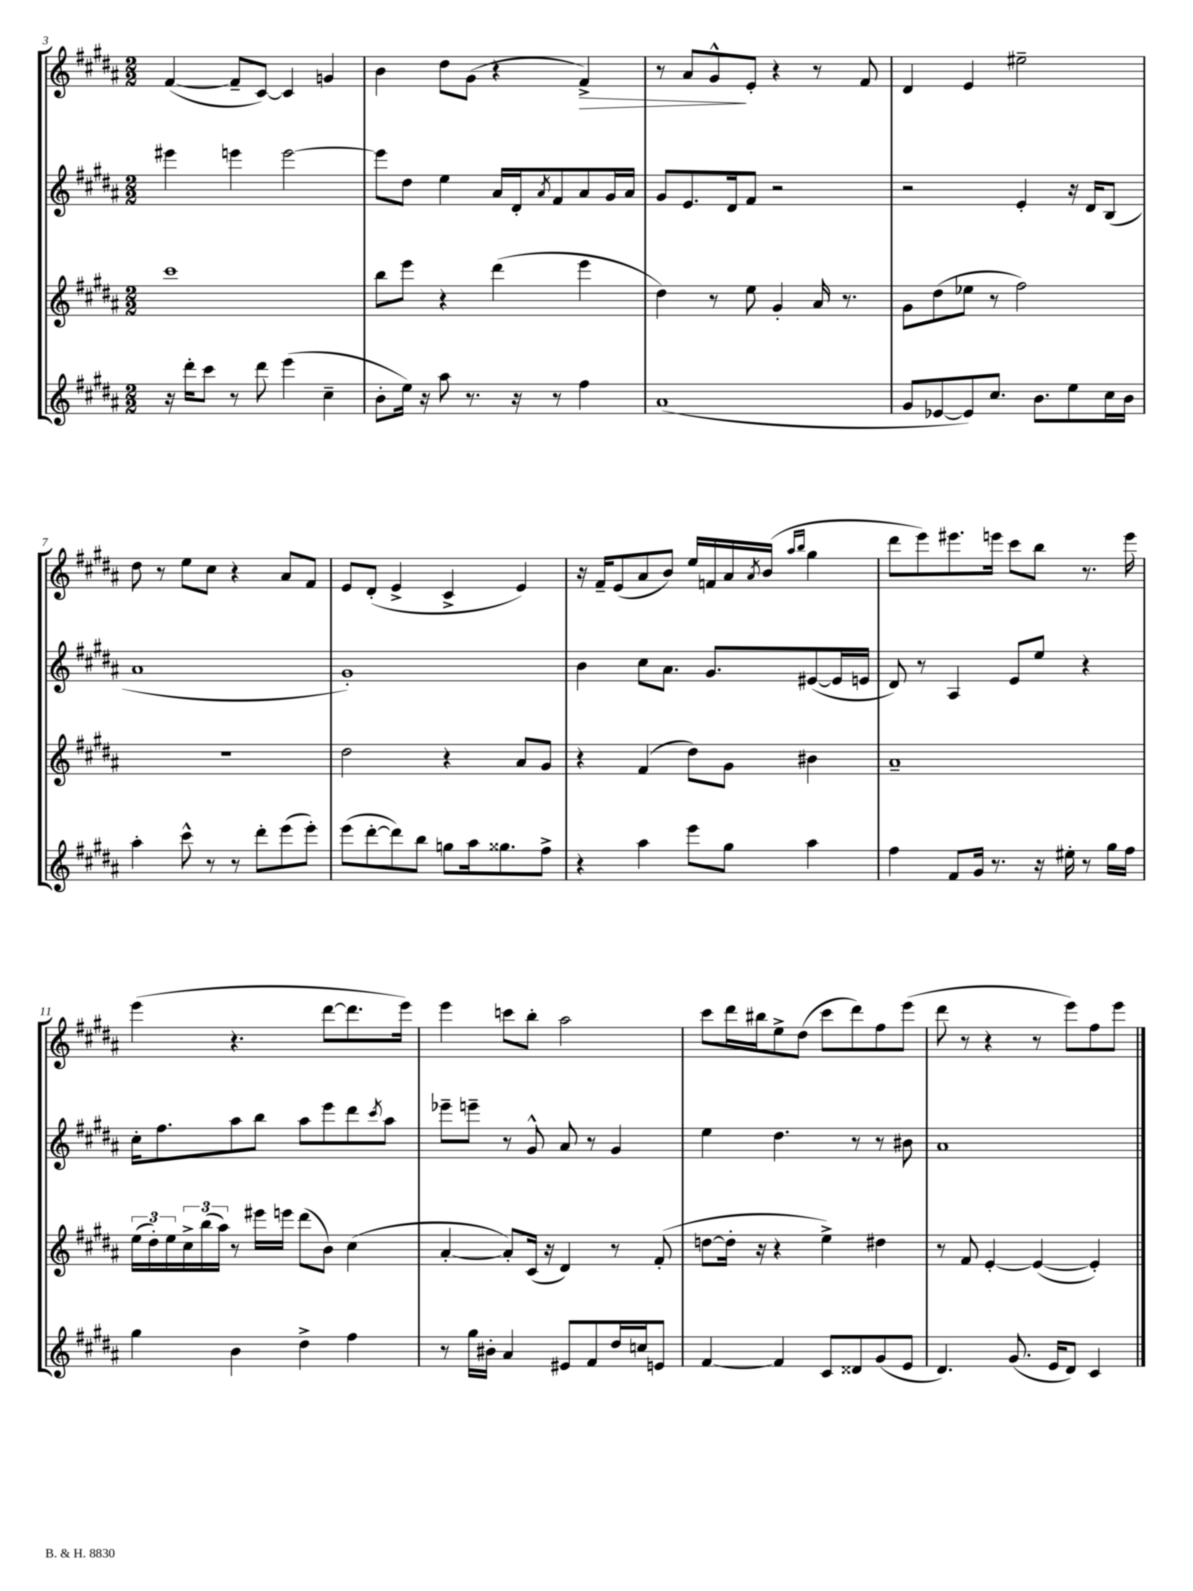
<<
\new StaffGroup <<
\new Staff = "s0" {
    \clef treble \key b \major \numericTimeSignature \time 2/2
    fis'4~( fis'8-- cis'8~) cis'4 g'4 |
    b'4 dis''8 gis'8( r4 fis'4->\>) |
    r8 ais'8 gis'8-^\! e'8-. r4 r8 fis'8 |
    dis'4 e'4 eis''2-- |
    dis''8 r8 e''8 cis''8 r4 ais'8 fis'8 |
    e'8 dis'8-.( e'4-> cis'4-> e'4) |
    r16 fis'16-- e'8( ais'8 b'8) e''16 f'16 ais'16 \acciaccatura { ais'8 } b'16( \grace { ais''16 b''16 } gis''4 |
    dis'''8 e'''8) eis'''8. e'''16 cis'''8 b''8 r8. e'''16 |
    e'''4( r4. dis'''8~ dis'''8. e'''16) |
    e'''4 c'''8 b''8-. ais''2 |
    cis'''8 dis'''16 bis''16 e''8-> dis''8( cis'''8 dis'''8) fis''8 e'''8( |
    dis'''8 r8 r4 r8 e'''8) fis''8 e'''8 \bar "|." |
}
\new Staff = "s1" {
    \clef treble \key b \major \numericTimeSignature \time 2/2
    eis'''4 e'''4 e'''2~ |
    e'''8 dis''8 e''4 ais'16 dis'16-. \acciaccatura { ais'8 } fis'8 ais'8 gis'16 ais'16 |
    gis'8 e'8. dis'16 fis'8 r2 |
    r2 e'4-. r16 dis'16 b8( |
    ais'1 |
    gis'1-.) |
    b'4 cis''8 ais'8. gis'8. eis'8~( eis'16 e'16 |
    dis'8) r8 ais4 e'8 e''8 r4 |
    cis''16-. fis''8. ais''8 b''8 ais''8 e'''8 dis'''8 \acciaccatura { cis'''8 } ais''8 |
    ees'''8-- e'''8-- r8 gis'8-^ ais'8 r8 gis'4 |
    e''4 dis''4. r8 r8 bis'8 |
    ais'1 \bar "|." |
}
\new Staff = "s2" {
    \clef treble \key b \major \numericTimeSignature \time 2/2
    cis'''1 |
    b''8 e'''8 r4 dis'''4( e'''4 |
    dis''4) r8 e''8 gis'4-. ais'16 r8. |
    gis'8 dis''8( ees''8 r8 fis''2) |
    R1 |
    dis''2 r4 ais'8 gis'8 |
    r4 fis'4( dis''8) gis'8 bis'4 |
    ais'1-- |
    \tuplet 3/2 { e''16( dis''16-.) e''16 } \tuplet 3/2 { cis''16-> b''16( ais''16) } r8 eis'''16 e'''16 dis'''8( b'8) cis''4( |
    ais'4~-. ais'8-.) cis'16( r16 dis'4) r8 fis'8-.( |
    d''8~ d''16-. r16 r4 e''4->) dis''4 |
    r8 fis'8 e'4~-. e'4~( e'4-.) \bar "|." |
}
\new Staff = "s3" {
    \clef treble \key b \major \numericTimeSignature \time 2/2
    r16 dis'''16-. cis'''8 r8 dis'''8 e'''4( cis''4-- |
    b'8-. e''16) r16 ais''8 r8. r16 r8 fis''4 |
    ais'1( |
    gis'8 ees'8~ ees'8) cis''8. b'8. e''8 cis''16 b'16 |
    ais''4-. cis'''8-^ r8 r8 dis'''8-. e'''8( e'''8-.) |
    e'''8( dis'''8~-. dis'''8) b''8 g''8 ais''16 gisis''8. fis''8-> |
    r4 ais''4 e'''8 gis''8 ais''4 |
    fis''4 fis'8 gis'16 r8. r16 eis''16-. r8 gis''16 fis''16 |
    gis''4 b'4 dis''4-> fis''4 |
    r8 gis''16 bis'16-. ais'4 eis'8 fis'8 dis''16 c''16 e'8 |
    fis'4~ fis'4 cis'8 disis'8 gis'8( e'8 |
    dis'4.) gis'8.( e'16 dis'8) cis'4 \bar "|." |
}
>>
>>
\layout { \context { \Score currentBarNumber = #3 } }
